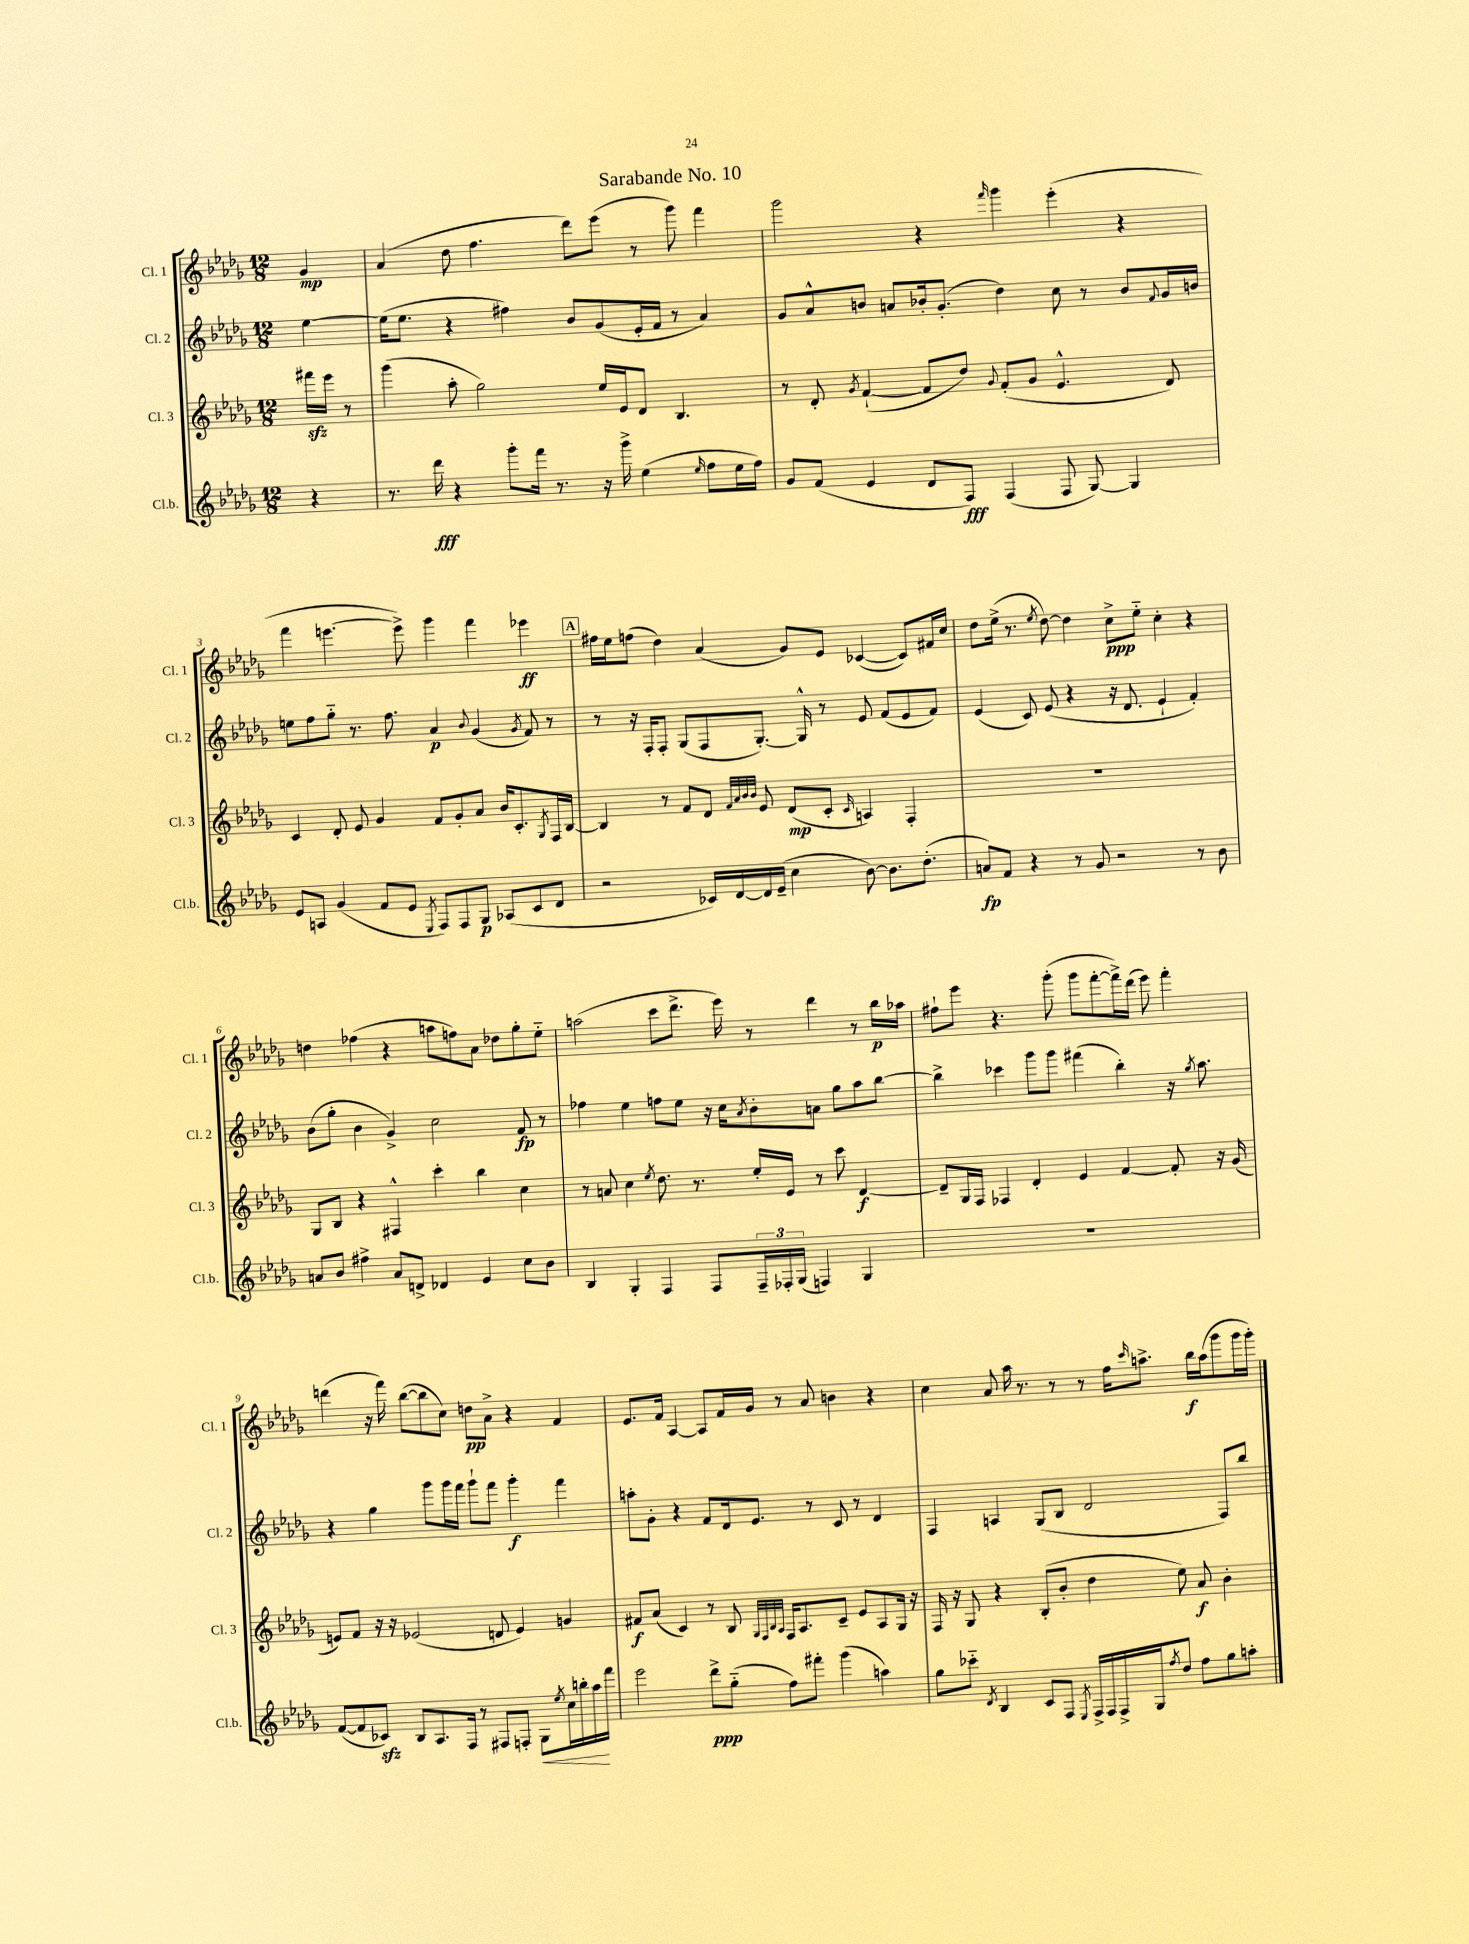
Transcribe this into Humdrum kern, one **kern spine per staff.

**kern	**kern	**kern	**kern
*staff4	*staff3	*staff2	*staff1
*clefG2	*clefG2	*clefG2	*clefG2
*k[b-e-a-d-g-]	*k[b-e-a-d-g-]	*k[b-e-a-d-g-]	*k[b-e-a-d-g-]
*M12/8	*M12/8	*M12/8	*M12/8
4r	16fff#	[4ee-	4g-
.	16eee-	.	.
.	8r	.	.
=	=	=	=
8.r	(4ggg-	(16ee-]	(4a-
.	.	8.ee-	.
16ddd-	.	.	.
4r	8aa-'	4r	8dd-
.	2gg-)	.	4.ff
8ggg-'	.	4ff#)	.
16fff	.	.	.
8.r	.	.	.
.	.	8b-	8ddd-)
16r	16ee-	(8g-	(8eee-
16ggg-^	16e-	.	.
(4ee-	8d-	16e-'	8r
.	.	16f	.
.	4.B-	8r	8ggg-)
16qqee-	.	.	.
8ff	.	4a-)	4fff
16ee-	.	.	.
16ff)	.	.	.
=	=	=	=
8g-	8r	8g-	2ggg-
(8f	8d-'	8a-^^	.
.	8qg-	.	.
4e-	([4f`	8b	.
.	.	8a	.
8d-	8f]	16b-'	4r
.	.	(8.g-'	.
8F)	8dd-)	.	.
.	8qqg-	.	16qqfff
(4F	(8f'	4dd-)	4ggg-
.	8g-	.	.
8F	4.e-^^	8cc	(4eee-'
[8G-)	.	8r	.
4G-]	.	8b-	4r
.	.	8qqf	.
.	8d-)	16g-	.
.	.	16b	.
=	=	=	=
8e-	4c	8ee	4fff
8A	.	8ff	.
(4g-	8d-'	8gg-'~	[4.eee
.	8e-	8.r	.
8f	4g-	.	.
.	.	8.ff	.
8e-	.	.	8eee^])
8qE-	.	.	.
8F)	8f	4a-	4ggg-
8F	8g-'	.	.
.	.	8qqb-	.
8G-	8a-	(4g-	4fff
(8A-	16b-	.	.
.	8.c'	.	.
.	.	8qg-	.
8c	.	8f)	4eee-
.	8qG-	.	.
8d-	16F	8r	.
.	[16B-	.	.
=	=	=	=
2r	4B-]	8r	16ff#
.	.	.	16ee-
.	.	16r	(8ff
.	.	16F'	.
.	8r	8F'	4dd-)
.	8f	(8G-	.
16c-)	8d-	8F	(4a-
[16d-	.	.	.
.	32qqf	.	.
.	32qqa-	.	.
.	32qqb-	.	.
.	32qqb-	.	.
16d-]	8e-	[8.G-')	.
(16e-~	.	.	.
4cc	(8d-	.	8g-)
.	.	16G-^^]	.
.	8c'	8r	8e-
.	16qqc	.	.
[8b-)	4A)	8e-	([4c-
8.b-]	.	(8f	.
.	4F'	8e-	8c-])
(8.dd-'	.	.	.
.	.	8f)	16f#
.	.	.	16cc
=	=	=	=
8a)	1.r	(4e-	8dd-
8f	.	.	(16ee-^
.	.	.	8.r
4r	.	8c)	.
.	.	.	8qee-
.	.	(8e-	[8dd-)
8r	.	4r	4dd-]
8g-	.	.	.
2r	.	16r	8cc^
.	.	8.d-	.
.	.	.	8ee-'~
.	.	4e-`	4cc'
8r	.	4f')	4r
8b-	.	.	.
=	=	=	=
8a	8G-	(8b-	4dd
8b-	8B-	8gg-'	.
4ff#^	4r	4b-	(4ff-
8a	4F#^^	4g-^)	4r
8d^	.	.	.
4d-	4ccc'	2cc	8aa
.	.	.	8ff)
4e-	4bb-	.	8a-
.	.	.	8dd-
8cc	4cc	8f	8gg-'
8b-	.	8r	8ee-'~
=	=	=	=
4B-	8r	4ff-	(2aa
.	8a	.	.
4G-'	4cc	4ee-	.
.	8qee-	.	.
4F	8.dd-	8ff	8ccc
.	.	8ee-	8.ddd-^
.	8.r	.	.
8F	.	16r	.
.	.	16cc	16eee-)
.	.	8qa-	.
24F~	16ee-'	8b-'	8r
24F-'	.	.	.
.	16e-	.	.
(24G-	.	.	.
4F)	8r	8a	4ddd-
.	8ccc	8gg-	.
4G-	[4d-	8aa-	8r
.	.	[8bb-	16bb-
.	.	.	16aa-
=	=	=	=
1.r	8d-~]	4bb-^]	8ff#`
.	16G-	.	8eee-
.	16F	.	.
.	4F-	4ccc-	4.r
.	4d-'	8ggg-	.
.	.	8ggg-	(8ggg-'
.	4e-	(4fff#	8ggg-
.	.	.	[8fff'
.	[4f	4bb-')	16fff^])
.	.	.	(16ddd-
.	.	.	8eee-)
.	8f']	16r	4fff'
.	.	8qgg-	.
.	.	8.aa-	.
.	16r	.	.
.	(16g-	.	.
=	=	=	=
([8f	8e)	4r	(4ddd
8f]	8f	.	.
8c-)	16r	4gg-	16r
.	16r	.	16fff)
8B-	(2e-	.	([8bb-
8.A-	.	8ggg-	8bb-]
.	.	16ggg-	8cc)
16F	.	16fff	.
8r	.	8ggg-`	8dd
8F#	8d	8fff	8a-^
8F'	4e-)	4ggg-'	4r
8G-	.	.	.
8qee-	.	.	.
16cc	4g	4fff	4f
16bb'	.	.	.
16aa-	.	.	.
16fff	.	.	.
=	=	=	=
2eee-	8f#	8aa'	8.e-
.	(8a-	8g-'	.
.	.	.	16f
.	4c)	4r	[4A-
8ddd-^	8r	8f	8A-]
(8gg-'~	8B-	16d-	16f
.	.	8.e-	16g-
.	32qqG-	.	.
.	32qqF	.	.
.	32qqB-	.	.
.	32qqA-	.	.
8ff)	16F	.	8r
.	8.A-	.	.
8fff#'	.	8r	8a-
(4ggg-	8c~	8c	4b
.	8e-	8r	.
4aa)	8A-	4d-	4r
.	16G-	.	.
.	16r	.	.
=	=	=	=
8gg-	16F	4F	4cc
.	16r	.	.
8ccc-'~	8G-	.	.
8qd-	.	.	.
4B-	4r	4A	8a-
.	.	.	16aa-
.	.	.	8.r
8c	(8B-'	(8G-	.
8F	8b-'	8B-	8r
8qE-	.	.	.
16F^	4dd-	2d-	8r
16F	.	.	.
16F^	.	.	16ff
.	.	.	16qqccc
16G-	.	.	8.aa^
8qff	.	.	.
8dd-	8ee-)	.	.
8ff	8a-	.	16bb-
.	.	.	(16aa
8gg-	4b-'	8F)	8ggg-
8aa'	.	8bb-	16ggg-
.	.	.	16ggg-')
==	==	==	==
*-	*-	*-	*-
